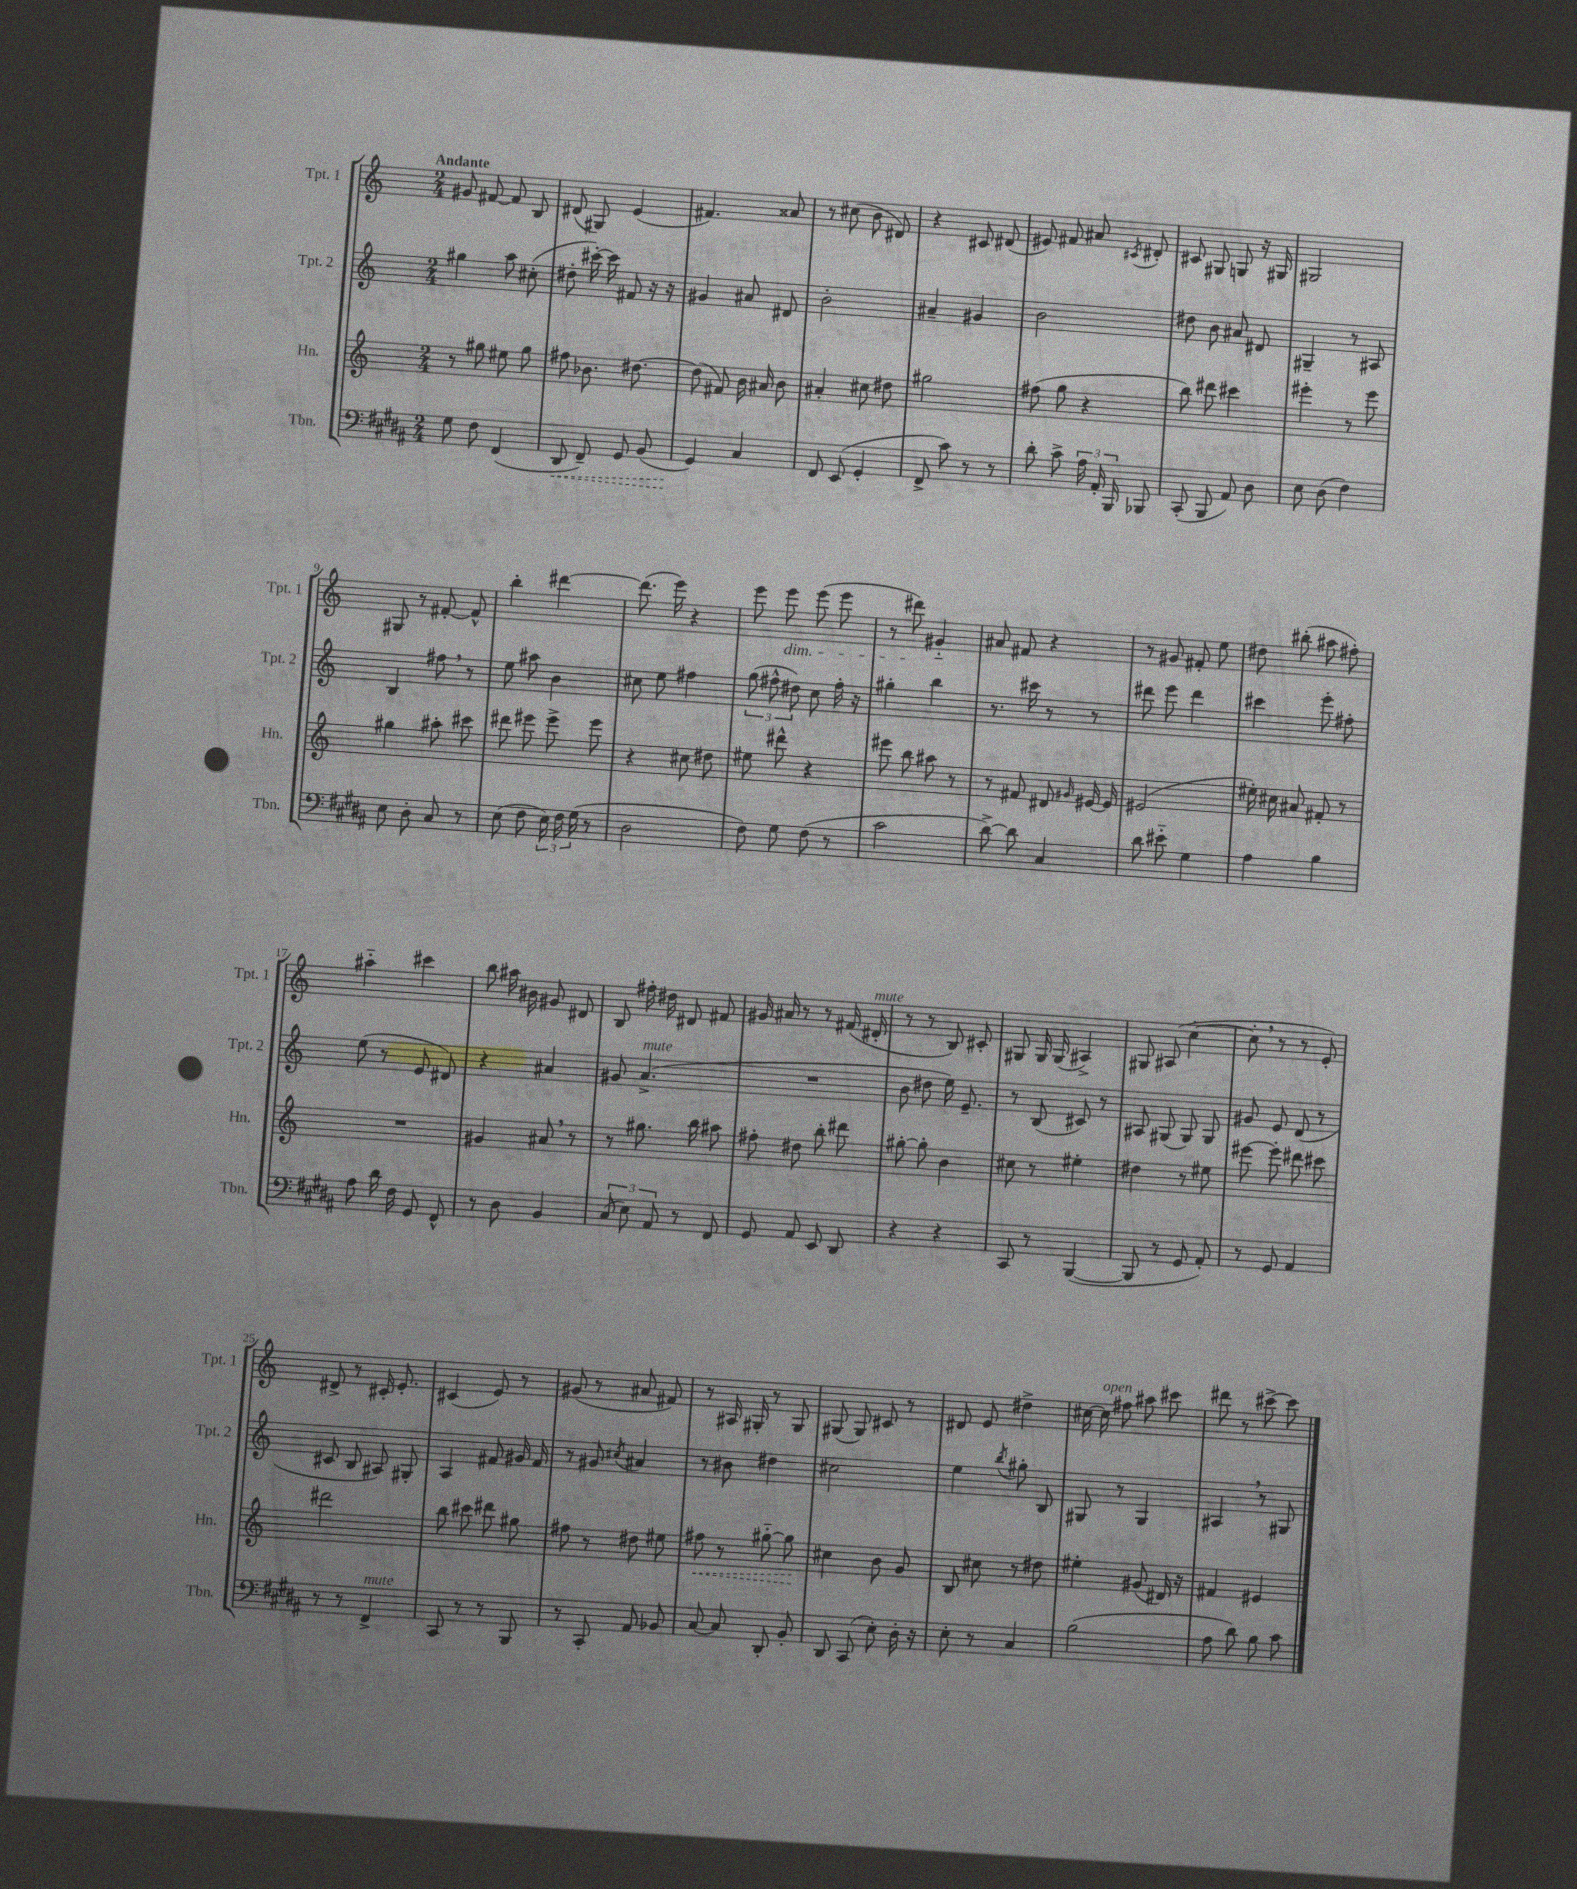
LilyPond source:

<<
\new StaffGroup <<
\new Staff = "s0" \with { instrumentName = "Tpt. 1" shortInstrumentName = "Tpt. 1" } {
    \clef treble \key c \major \numericTimeSignature \time 2/4 \tempo "Andante"
    \autoBeamOff gis'8 fis'8~ fis'8 b8 |
    dis'8( gis8) e'4( |
    fis'4.) aisis'8 |
    r8 cis''8( b'8 dis'8) |
    r4 cis'8 dis'8( |
    eis'8) fis'8 ais'8 \acciaccatura { cis'8 } dis'8-. |
    cis'8 gis8 g8 r16 gis16 |
    gis2 |
    gis8 r8 fis'8~-. fis'8-^ |
    b''4-. dis'''4~ |
    dis'''8.( e'''16) r4 |
    e'''8 e'''8\dim e'''8( e'''8 |
    r8 dis'''8\!) gis'4-_ |
    ais'8 fis'8 r4 |
    r8 gis'8 fis'8-. e''8 |
    dis''8 bis''8-.( ais''8 fis''8-.) |
    ais''4-_ cis'''4 |
    b''8 ais''16 bis'16 gis'8 dis'8 |
    b8 fis''16-. dis''16 dis'8 fis'8 |
    gis'16 ais'16 r8 r8 fis'16( dis'16-.^\markup { \italic "mute" } |
    r8 r8 b8) cis'8-. |
    gis8 gis16 gis16( ais4->) |
    gis8 ais8( c''4~-. |
    c''8-. \breathe r8 r8 e'8-.) |
    dis'8-> r8 cis'16-. e'8.-. |
    cis'4( e'8) r8 |
    gis'8( r8 ais'8 fis'8) |
    r8 ais16 gis16-. r8 gis8 |
    gis8( gis8) cis'8 r8 |
    dis'8 e'8 dis''4-> |
    cis''16~ cis''16^\markup { \italic "open" } fis''8 ais''8 cis'''8 |
    dis'''8 r8 cis'''8~-> cis'''8 \bar "|." |
}
\new Staff = "s1" \with { instrumentName = "Tpt. 2" shortInstrumentName = "Tpt. 2" } {
    \clef treble \key c \major \numericTimeSignature \time 2/4
    \autoBeamOff gis''4 a''8 cis''8-.( |
    dis''8-. cis'''16~-.) cis'''16 fis'8 r16 r16 |
    gis'4 ais'8 dis'8 |
    b'2-. |
    ais'4-- gis'4 |
    b'2 |
    dis''8 b'8 ais'8 dis'8 |
    gis4-- r8 ais8 |
    b4 fis''8 \breathe r8 |
    e''8 ais''8 b'4 |
    cis''8 e''8 fis''4 |
    \tuplet 3/2 { g''8( fis''8-^ dis''8) } c''8 fis''16-. r16 |
    gis''4-. b''4 |
    r8. cis'''16 r8 r8 |
    dis'''8 e'''8 dis'''4 |
    cis'''4 e'''8-. fis''8-. |
    e''8( r8 e'8 dis'8) |
    r4 ais'4 |
    gis'8 a'4.->^\markup { \italic "mute" }( |
    R2 |
    b'8 dis''8 e''16) e'8.-- |
    r8 b8( cis'8) r8 |
    ais8 gis8( gis8) gis8 |
    gis'8 e'8 d'8( r8 |
    cis'8 b8 ais8) gis8-. |
    a4 fis'8 gis'16 fis'16 |
    r8 gis'8 \acciaccatura { cis''8 } ais'4 |
    r8 bis'8 dis''4 |
    cis''2 |
    e''4 \acciaccatura { b''8 } gis''8-. b8 |
    gis8 r8 gis4 |
    ais4 \breathe r8 gis8 \bar "|." |
}
\new Staff = "s2" \with { instrumentName = "Hn." shortInstrumentName = "Hn." } {
    \clef treble \key c \major \numericTimeSignature \time 2/4
    \autoBeamOff r8 gis''8 eis''8 gis''8 |
    fis''8 bes'8. dis''8.~ |
    dis''8( fis'8) b'16 ais'16 b'8 |
    ais'4-. cis''8 dis''8 |
    gis''2 |
    fis''8( g''8 r4 |
    b''8) dis'''8 cis'''4 |
    eis'''4-. r8 eis'''8 |
    gis''4 ais''8-. cis'''8 |
    dis'''8 eis'''8 eis'''8-> eis'''8 |
    r4 cis''8 dis''8 |
    eis''8 dis'''8-^ r4 |
    eis'''8 b''8 ais''8 r8 |
    r8 fis'8 dis'8 \grace { gis'16 } eis'16~ eis'16 |
    eis'2( |
    eis''16-.) cis''16 ais'8 fis'8-. r8 |
    R2 |
    gis'4 ais'8 \breathe r8 |
    r8 gis''8. b''16 ais''8 |
    fis''8-. dis''8 b''8-. dis'''8 |
    gis''8~-. gis''8-. b'4 |
    cis''8 r8 eis''4-. |
    dis''4 r8 eis''8 |
    eis'''8~ eis'''8-. dis'''8 cis'''8 |
    dis'''2 |
    b''8 cis'''8 dis'''8 gis''8 |
    fis''8 r8 dis''8 eis''8 |
    \once \override Hairpin.style = #'dashed-line fis''8\< r8 gis''8~-_ gis''8\! |
    cis''4 b'8 g'8 |
    b8 cis''8 r8 dis''8 |
    eis''4-. gis'8( dis'16) r16 |
    fis'4 eis'4 \bar "|." |
}
\new Staff = "s3" \with { instrumentName = "Tbn." shortInstrumentName = "Tbn." } {
    \clef bass \key b \major \numericTimeSignature \time 2/4
    \autoBeamOff gis8 fis8 fis,4( |
    \once \override Hairpin.style = #'dashed-line dis,8\< fis,8--) gis,8 b,8( |
    gis,4\!) cis4 |
    fis,8 e,8( gis,4-. |
    fis,8-> cis'8) r8 r8 |
    dis'8-. cis'8-> \tuplet 3/2 { ais16 ais,16-. b,,16 } bes,,8 |
    cis,8-.( b,,8 ais,8) dis8 |
    e8 dis8( fis4) |
    e8 dis8-. cis8 r8 |
    e8( fis8 \tuplet 3/2 { e16) fis16 gis16( } r8 |
    dis2 |
    fis8) gis8 fis8( r8 |
    cis'2 |
    dis'8~->) dis'8 cis4 |
    dis'8 eis'8-_ gis4 |
    ais4 b4 |
    ais8 dis'16 fis16 gis,8 fis,8-^ |
    r8 dis8 b,4 |
    \tuplet 3/2 { cis8( e8) ais,8 } r8 fis,8 |
    gis,8 ais,8 e,8 dis,8 |
    r4 r4 |
    cis,8 r8 b,,4~( |
    b,,8 r8 gis,8 ais,8-.) |
    r8 gis,8 ais,4 |
    r8 r8 fis,4->^\markup { \italic "mute" } |
    cis,8 r8 r8 b,,8 |
    r8 cis,8-. ais,8 bes,8 |
    cis8~ cis8 dis,8-. b,8-. |
    dis,8 cis,8( e8-.) dis16-. r16 |
    e8-. r8 cis4 |
    b2( |
    ais8 dis'8) b8 cis'8 \bar "|." |
}
>>
>>
